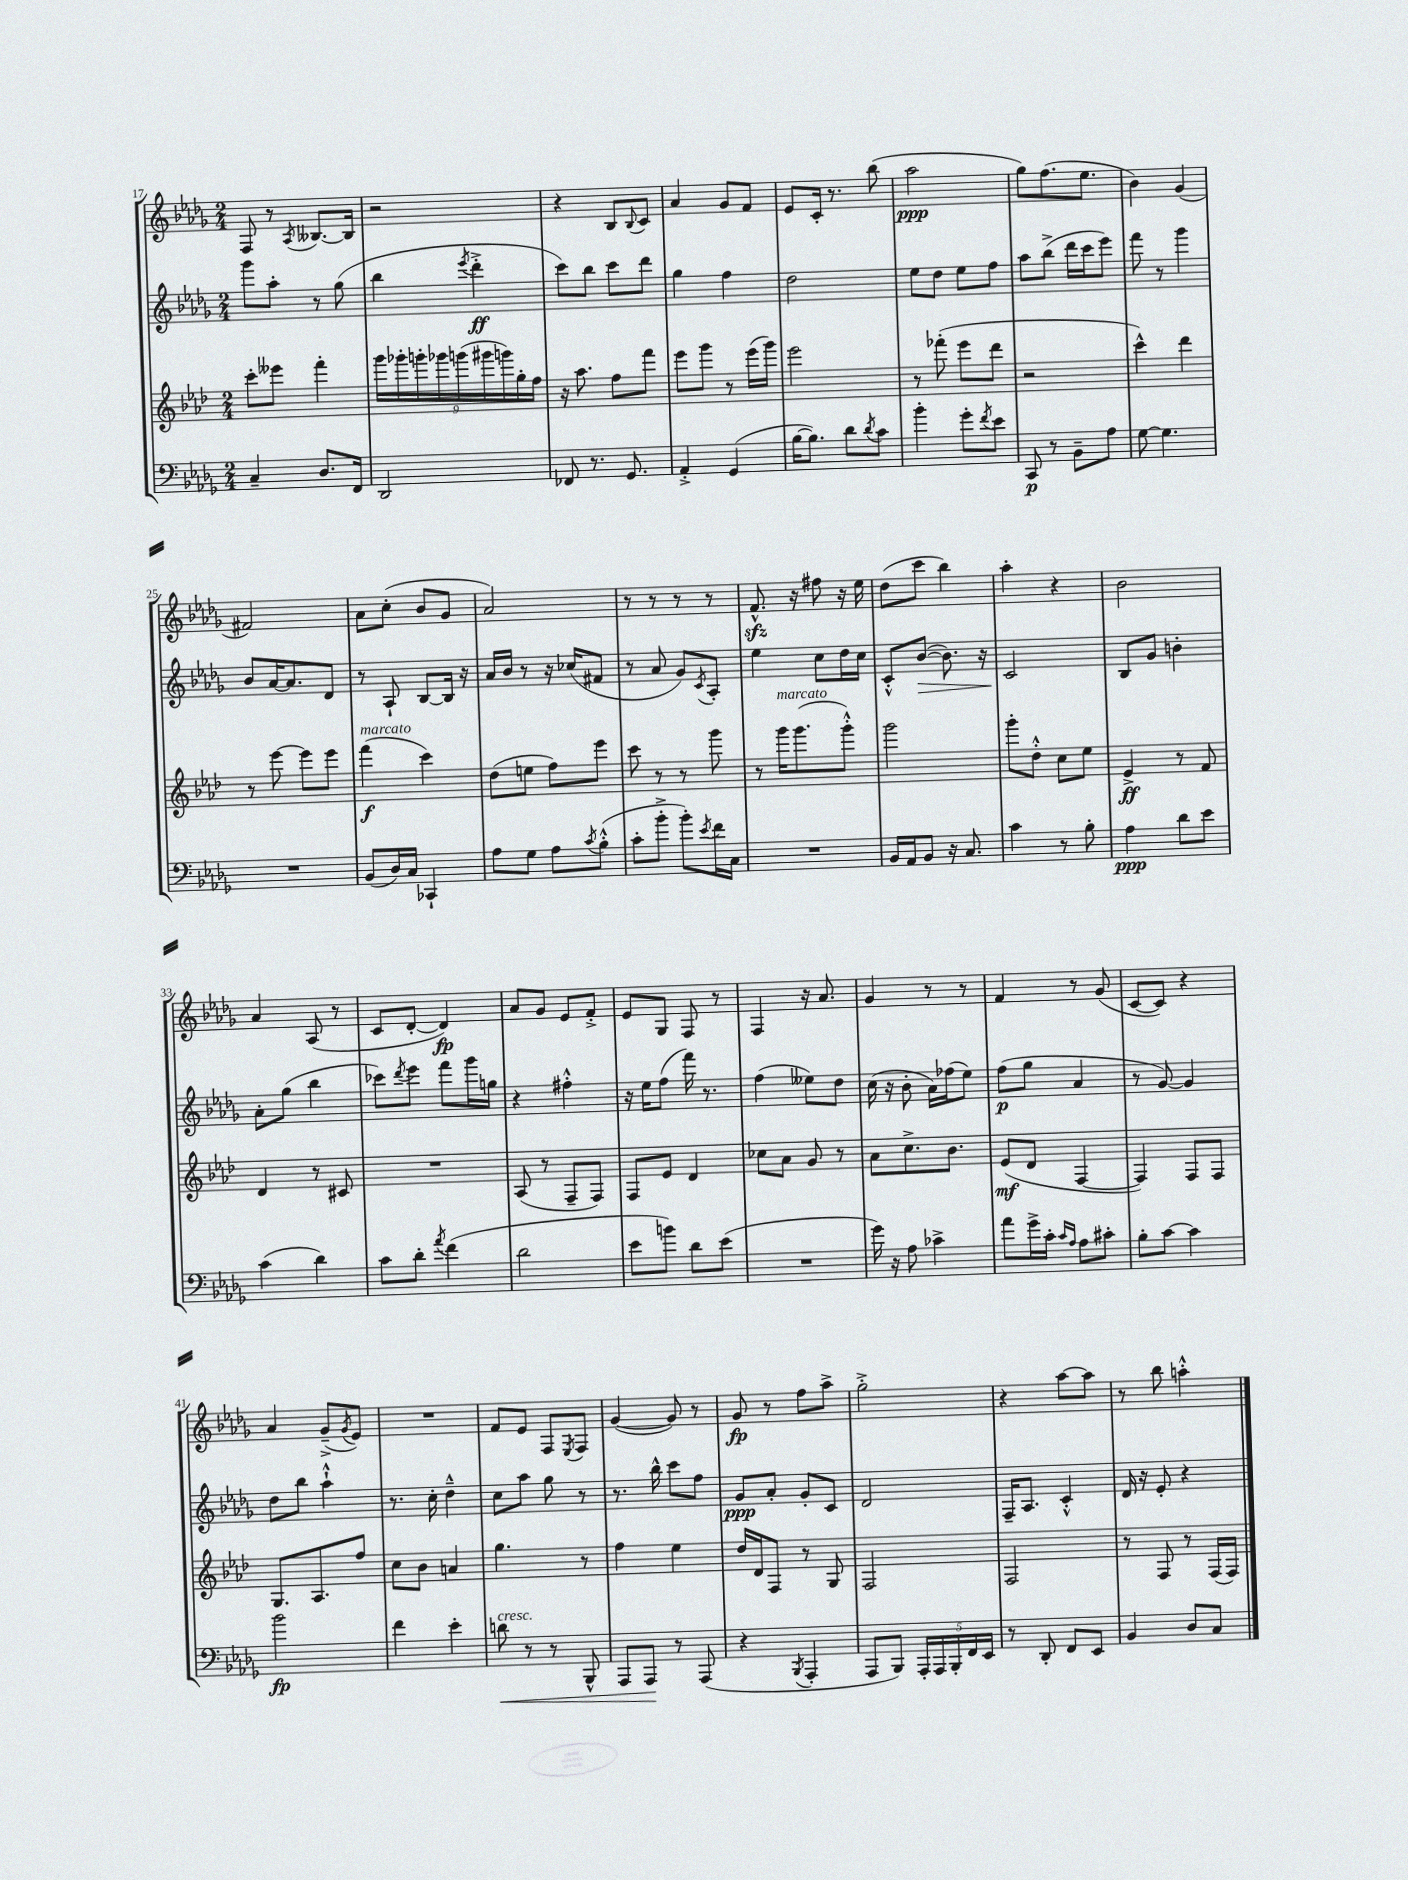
<<
\new StaffGroup <<
\new Staff = "s0" {
    \clef treble \key des \major \numericTimeSignature \time 2/4
    f8 r8 \acciaccatura { aes8 } beses8.~ beses16 |
    r2 |
    r4 bes8 \appoggiatura { bes8 } c'8 |
    aes'4 ges'8 f'8 |
    ees'8 c'16-. r8. bes''8( |
    aes''2\ppp |
    ges''8) f''8.( ees''8. |
    bes'4) ges'4( |
    fis'2) |
    aes'8 c''8-.( bes'8 ges'8 |
    aes'2) |
    r8 r8 r8 r8 |
    f'8.-^\sfz r16 fis''8 r16 ees''16 |
    des''8( c'''8 bes''4) |
    aes''4-. r4 |
    bes'2 |
    aes'4 aes8( r8 |
    c'8 des'8~-. des'4\fp) |
    aes'8 ges'8 ees'8 f'8-.-> |
    ees'8 ges8 f8 r8 |
    f4 r16 aes'8. |
    ges'4 r8 r8 |
    f'4 r8 ges'8( |
    c'8~ c'8) r4 |
    aes'4 ges'8--->( \acciaccatura { ges'8 } ees'8) |
    R2 |
    f'8 ees'8 f8 \acciaccatura { ees8 } f8 |
    ges'4~( ges'8) r8 |
    ges'8\fp r8 f''8 aes''8-> |
    ges''2-.-> |
    r4 aes''8~ aes''8 |
    r8 bes''8 a''4-.-^ \bar "|." |
}
\new Staff = "s1" {
    \clef treble \key des \major \numericTimeSignature \time 2/4
    ges'''8 aes''8-. r8 ges''8( |
    bes''4 \acciaccatura { ees'''8 } des'''4-.->\ff |
    c'''8) bes''8 c'''8 des'''8 |
    ges''4 f''4 |
    des''2 |
    ees''8 des''8 ees''8 f''8 |
    aes''8 bes''8->( des'''16 c'''16 ees'''8) |
    f'''8 r8 ges'''4 |
    bes'8 aes'16~ aes'8. des'8 |
    r8 aes8-! bes8~ bes16 r16 |
    aes'16 bes'16 r8 r16 ces''16( fis'8 |
    r8 aes'8 ges'8) \acciaccatura { c'8 } aes8-. |
    ees''4 c''8 des''16 c''16 |
    c'8-.-^ bes'8~\>( bes'8.) r16 |
    c'2\! |
    bes8 ges'8 b'4-. |
    aes'8-. ges''8( bes''4 |
    ces'''8) \acciaccatura { des'''8 } ees'''8 f'''8 ges'''16 g''16 |
    r4 fis''4-.-^ |
    r16 ees''16 f''8( f'''16) r8. |
    f''4( eeses''8) des''8 |
    c''16( r16 bes'8-. aes'16) fes''16( ees''8) |
    f''8\p( ges''8 aes'4 |
    r8 ges'8~) ges'4 |
    des''8 bes''8 aes''4-!-^ |
    r8. c''16-. des''4---^ |
    c''8 aes''8 ges''8 r8 |
    r8. bes''16-^ c'''8 f''8 |
    ges'8\ppp aes'8-. ges'8-. c'8 |
    des'2 |
    f16-- aes8. c'4-.-^ |
    des'16 r16 ees'8-. r4 \bar "|." |
}
\new Staff = "s2" {
    \clef treble \key aes \major \numericTimeSignature \time 2/4
    c'''8-. eeses'''8 f'''4-. |
    \tuplet 9/8 { g'''16 ges'''16-. g'''16-. ges'''16 g'''16( gis'''16 g'''16) g''16-. f''16 } |
    r16 aes''8. f''8 f'''8 |
    ees'''8 g'''8 r8 ees'''16( g'''16) |
    ees'''2 |
    r8 fes'''8-.( ees'''8 des'''8 |
    r2 |
    c'''4-^) des'''4 |
    r8 ees'''8~ ees'''8 ees'''8 |
    f'''4\f^\markup { \italic "marcato" }( c'''4) |
    des''8( e''8 f''8) ees'''8 |
    c'''8 r8 r8 g'''8 |
    r8 g'''16^\markup { \italic "marcato" } g'''8.( g'''8-.-^) |
    g'''2 |
    g'''8-. des''8-.-^ c''8 ees''8 |
    ees'4->\ff r8 f'8 |
    des'4 r8 cis'8 |
    R2 |
    aes8( r8 f8-- f8) |
    f8 ees'8 des'4 |
    ces''8 aes'8 g'8 r8 |
    aes'8 c''8.-> bes'8. |
    ees'8\mf( des'8 f4~ |
    f4) f8 f8 |
    g8. aes8. f''8 |
    c''8 bes'8 a'4 |
    g''4. r8 |
    f''4 ees''4 |
    des''16 des'16 f8 r8 g8 |
    f2 |
    f2 |
    r8 f8 r8 f16( f16) \bar "|." |
}
\new Staff = "s3" {
    \clef bass \key des \major \numericTimeSignature \time 2/4
    c4-- des8. f,16 |
    des,2 |
    fes,8 r8. ges,8. |
    aes,4-.-> ges,4( |
    bes16~ bes8.) des'8 \acciaccatura { des'8 } c'8 |
    bes'4-. ges'8-. \acciaccatura { f'8 } ees'8 |
    c,8\p r8 bes,8-- aes8 |
    ges8~ ges4. |
    R2 |
    bes,8( des16) c16 ces,4-! |
    aes8 ges8 aes8 \acciaccatura { c'8 } bes8-.-^( |
    c'8-. bes'8-.-> bes'8-.) \acciaccatura { ees'8 } f'16 c16 |
    R2 |
    bes,16 aes,16 bes,8 r16 c8. |
    c'4 r8 bes8-. |
    aes4\ppp des'8 ees'8 |
    c'4( des'4) |
    c'8 des'8-. \acciaccatura { aes'8 } f'4( |
    des'2 |
    ees'8 b'8) des'8 ees'8( |
    R2 |
    ges'16) r16 aes8 ces'4-> |
    aes'8 ges'16-> c'16-. \grace { c'16 aes16 } aes8 cis'8-. |
    bes8-. c'8~ c'4 |
    bes'2\fp |
    f'4 ees'4-. |
    d'8\<^\markup { \italic "cresc." } r8 r8 bes,,8-^ |
    aes,,8 aes,,8\! r8 aes,,8( |
    r4 \acciaccatura { bes,,8 } aes,,4-. |
    aes,,8 bes,,8) \tuplet 5/4 { aes,,16-. aes,,16 bes,,16-. f,16 ees,16 } |
    r8 des,8-. f,8 ees,8 |
    bes,4 des8 c8 \bar "|." |
}
>>
>>
\layout { \context { \Score currentBarNumber = #17 } }
